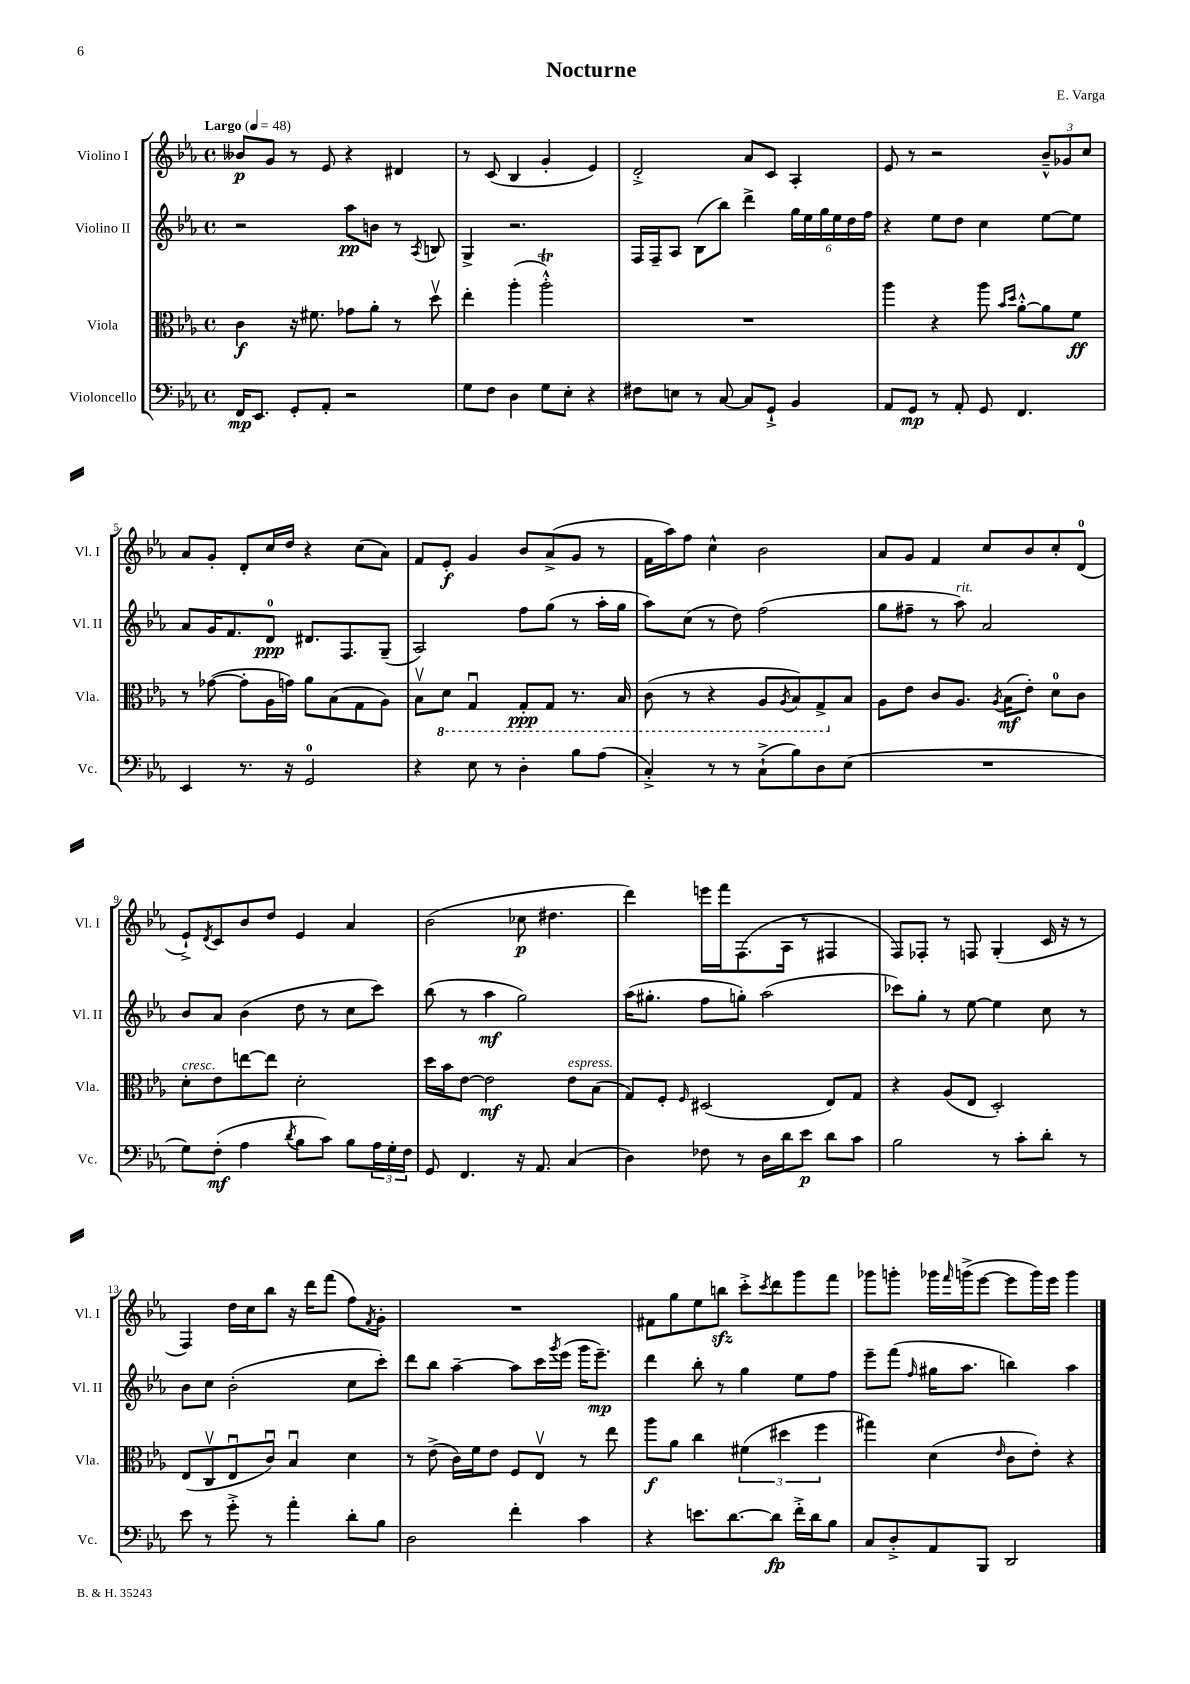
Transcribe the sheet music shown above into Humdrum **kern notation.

**kern	**kern	**kern	**kern
*staff4	*staff3	*staff2	*staff1
*clefF4	*clefC3	*clefG2	*clefG2
*k[b-e-a-]	*k[b-e-a-]	*k[b-e-a-]	*k[b-e-a-]
*M4/4	*M4/4	*M4/4	*M4/4
*met(c)	*met(c)	*met(c)	*met(c)
*MM48	*MM48	*MM48	*MM48
16FF/LK	4c\	2r	8b--/L
8.EE-/J	.	.	.
.	.	.	8g/J
8GG'/L	16r	.	8r
.	8.f#\	.	.
8AA-'/J	.	.	8e-/
2r	8g-\L	8aa-\L	4r
.	8a-'\J	8b\J	.
.	8r	8r	4d#/
.	.	8qA-/	.
.	8ddv\	8B/	.
=	=	=	=
8G\L	4ee-'\	4G^/	8r
8F\J	.	.	(8c/
4D\	(4aa-'\	2.r	4B-/
8G\L	2aa-'^^\)	.	4g'/
8E-'\J	.	.	.
4r	.	.	4e-/)
=	=	=	=
8F#\L	1r	16F/LL	2d'^/
.	.	16F~/J	.
8E\J	.	8A-/J	.
8r	.	(8B-\L	.
[8C/	.	8bb-\J)	.
8C/]L	.	4ddd^\	8a-/L
8GG`^/J	.	.	8c/J
4BB-/	.	24gg\LL	4A-'/
.	.	24ee-\	.
.	.	24gg\	.
.	.	24ee-\	.
.	.	24dd\	.
.	.	24ff\JJ	.
=	=	=	=
8AA-/L	4aa-\	4r	8e-/
8GG/J	.	.	8r
8r	4r	8ee-\L	2r
8AA-'/	.	8dd\J	.
8GG/	8aa-\	4cc\	.
.	16qqb-/LL	.	.
.	16qqdd/JJ	.	.
4.FF/	[8a-'^^\L	.	.
.	8a-\]	[8ee-\L	12b-~^^/L
.	.	.	12g-/
.	8f\J	8ee-\]J	.
.	.	.	12cc/J
=	=	=	=
4EE-/	8r	8a-/L	8a-/L
.	([8g-\	16g/K	8g'/J
.	.	8.f/	.
8.r	8g-'\]L	.	8d'/L
.	16A-\L	8d/J	16cc/L
16r	16g\JJ)	.	16dd/JJ
2GG/	8a-\L	8.d#/L	4r
.	(8B-\	.	.
.	.	8.F/	.
.	8G\	.	(8cc\L
.	8A-\J)	(8G~/J	8a-\J)
=	=	=	=
4r	8B-v\L	2A-/)	8f/L
.	8D\J	.	8e-'/J
8E-\	4GGu/	.	4g/
8r	.	.	.
4D'\	8GG'/L	8ff\L	8b-/L
.	8GG/J	(8gg\J	(8a-^/
8B-\L	8.r	8r	8g/J
(8A-\J	.	16aa-'\LL	8r
.	16BB-/	16gg\JJ	.
=	=	=	=
4C'^/)	(8C\	8aa-\L)	16f\LL
.	.	.	16aa-\J)
.	8r	(8cc\J	8ff\J
8r	4r	8r	4cc^^\
8r	.	8dd\)	.
(8C`^\L	8AA-/L	(2ff\	2b-\
.	8qAA-/	.	.
8B-\)	8BB-/)	.	.
8D\	8GG^/	.	.
(8E-\J	8B-/J	.	.
=	=	=	=
1r	8A-\L	8gg\L	8a-/L
.	8e-\J	8ff#~\J	8g/J
.	8c/L	8r	4f/
.	8.A-/J	8aa-\)	.
.	.	2a-/	8cc/L
.	8qA-/	.	.
.	(16B-\LK	.	.
.	8e-'\J)	.	8b-/
.	8d\L	.	8cc'/
.	8c\J	.	(8d/J
=	=	=	=
8G\L)	8d'\L	8b-/L	8e-`^/L)
.	.	.	8qd/
(8F'\J	8e-\	8a-/J	8c/
4A-\	[8ee\	(4b-\	8b-/
.	8ee\]J	.	8dd/J
8qd/	.	.	.
8B-\L	2d'\	8dd\	4e-/
8c\J)	.	8r	.
8B-\L	.	8cc\L	4a-/
24A-\L	.	8ccc\J)	.
24G'\	.	.	.
24F\JJ	.	.	.
=	=	=	=
8GG/	16dd\LL	(8bb-\	(2b-\
.	16b-\J	.	.
4.FF/	[8e-\J	8r	.
.	2e-\]	4aa-\	.
16r	.	2gg\)	8cc-\
8.AA-/	.	.	.
.	.	.	4.dd#\
(4C/	8e-\L	.	.
.	(8B-\J	.	.
=	=	=	=
4D\)	8G/L)	(16aa-\LK	4ddd\)
.	.	8.gg#'\J	.
.	8F'/J	.	.
.	16qqF/	.	.
8F-\	(2D#/	8ff\L	16eee\LL
.	.	.	16fff\J
8r	.	8gg'\J)	(8.F\
16D\LL	.	(2aa-\	.
16d\J	.	.	16A-\Jk
8e-\J	.	.	8r
8d\L	8E-/L)	.	4F#/
8c\J	8G/J	.	.
=	=	=	=
2B-\	4r	8ccc-\L)	8F/L)
.	.	8gg'\J	8F-'/J
.	(8A-/L	8r	8r
.	8E-/J	[8ee-\	8F/
8r	2D'/)	4ee-\]	(4G'/
8c'\L	.	.	.
8d'\J	.	8cc\	16c/
.	.	.	16r
8r	.	8r	8r
=	=	=	=
8e-\	(8E-/L	8b-\L	4F/)
8r	8Cv/	8cc\J	.
8g'^\	8E-u/	(2b-'\	16dd\LL
.	.	.	16cc\J
8r	8cu/J)	.	8bb-\J
4a-'\	4B-u/	.	16r
.	.	.	16ddd\LK
.	.	.	(8fff\J
8d'\L	4d\	8cc\L	8ff\L)
.	.	.	8qf/
8B-\J	.	8ccc'\J)	8g'\J
=	=	=	=
2D\	8r	8ddd\L	1r
.	(8e-^\	8bb-\J	.
.	16c\LL)	[4aa-~\	.
.	16f\J	.	.
.	8e-\J	.	.
4f'\	8F/L	8aa-\]L	.
.	8E-v/J	16ccc\L	.
.	.	8qggg/	.
.	.	(16eee-\JJ	.
4c\	8r	16ggg\LK	.
.	.	8.eee-~\J)	.
.	8ee-\	.	.
=	=	=	=
4r	8aa-\L	4ddd\	8f#\L
.	8a-\J	.	8gg\
8.e\L	4cc\	8bb-'\	8ee-\
.	.	8r	8bb\J
[8.d\	.	.	.
.	(6f#\	4gg\	8ccc'^\L
.	.	.	8qccc/
8d\]J	.	.	8ddd\
.	6dd#\	.	.
16f'^\LL	.	8ee-\L	8ggg\
16d\J	.	.	.
.	6ff\	.	.
8B-\J	.	8ff\J	8fff\J
=	=	=	=
8C/L	4gg#\)	8eee-~\L	8ggg-\L
8D'^/	.	(8fff\J	8ggg'\J
.	.	16qqff/	.
8AA-/	(4d\	16gg#\LK	16ggg-\LL
.	.	.	16qqfff/
.	.	8.aa-\J	(16ggg^\J
8BBB-/J	.	.	[8eee-\J
.	16qqe-/	.	.
2DD/	8c\L	4bb\)	8eee-\]L
.	8e-'\J)	.	16ggg\L)
.	.	.	16eee-\JJ
.	4r	4aa-\	4ggg\
==	==	==	==
*-	*-	*-	*-
